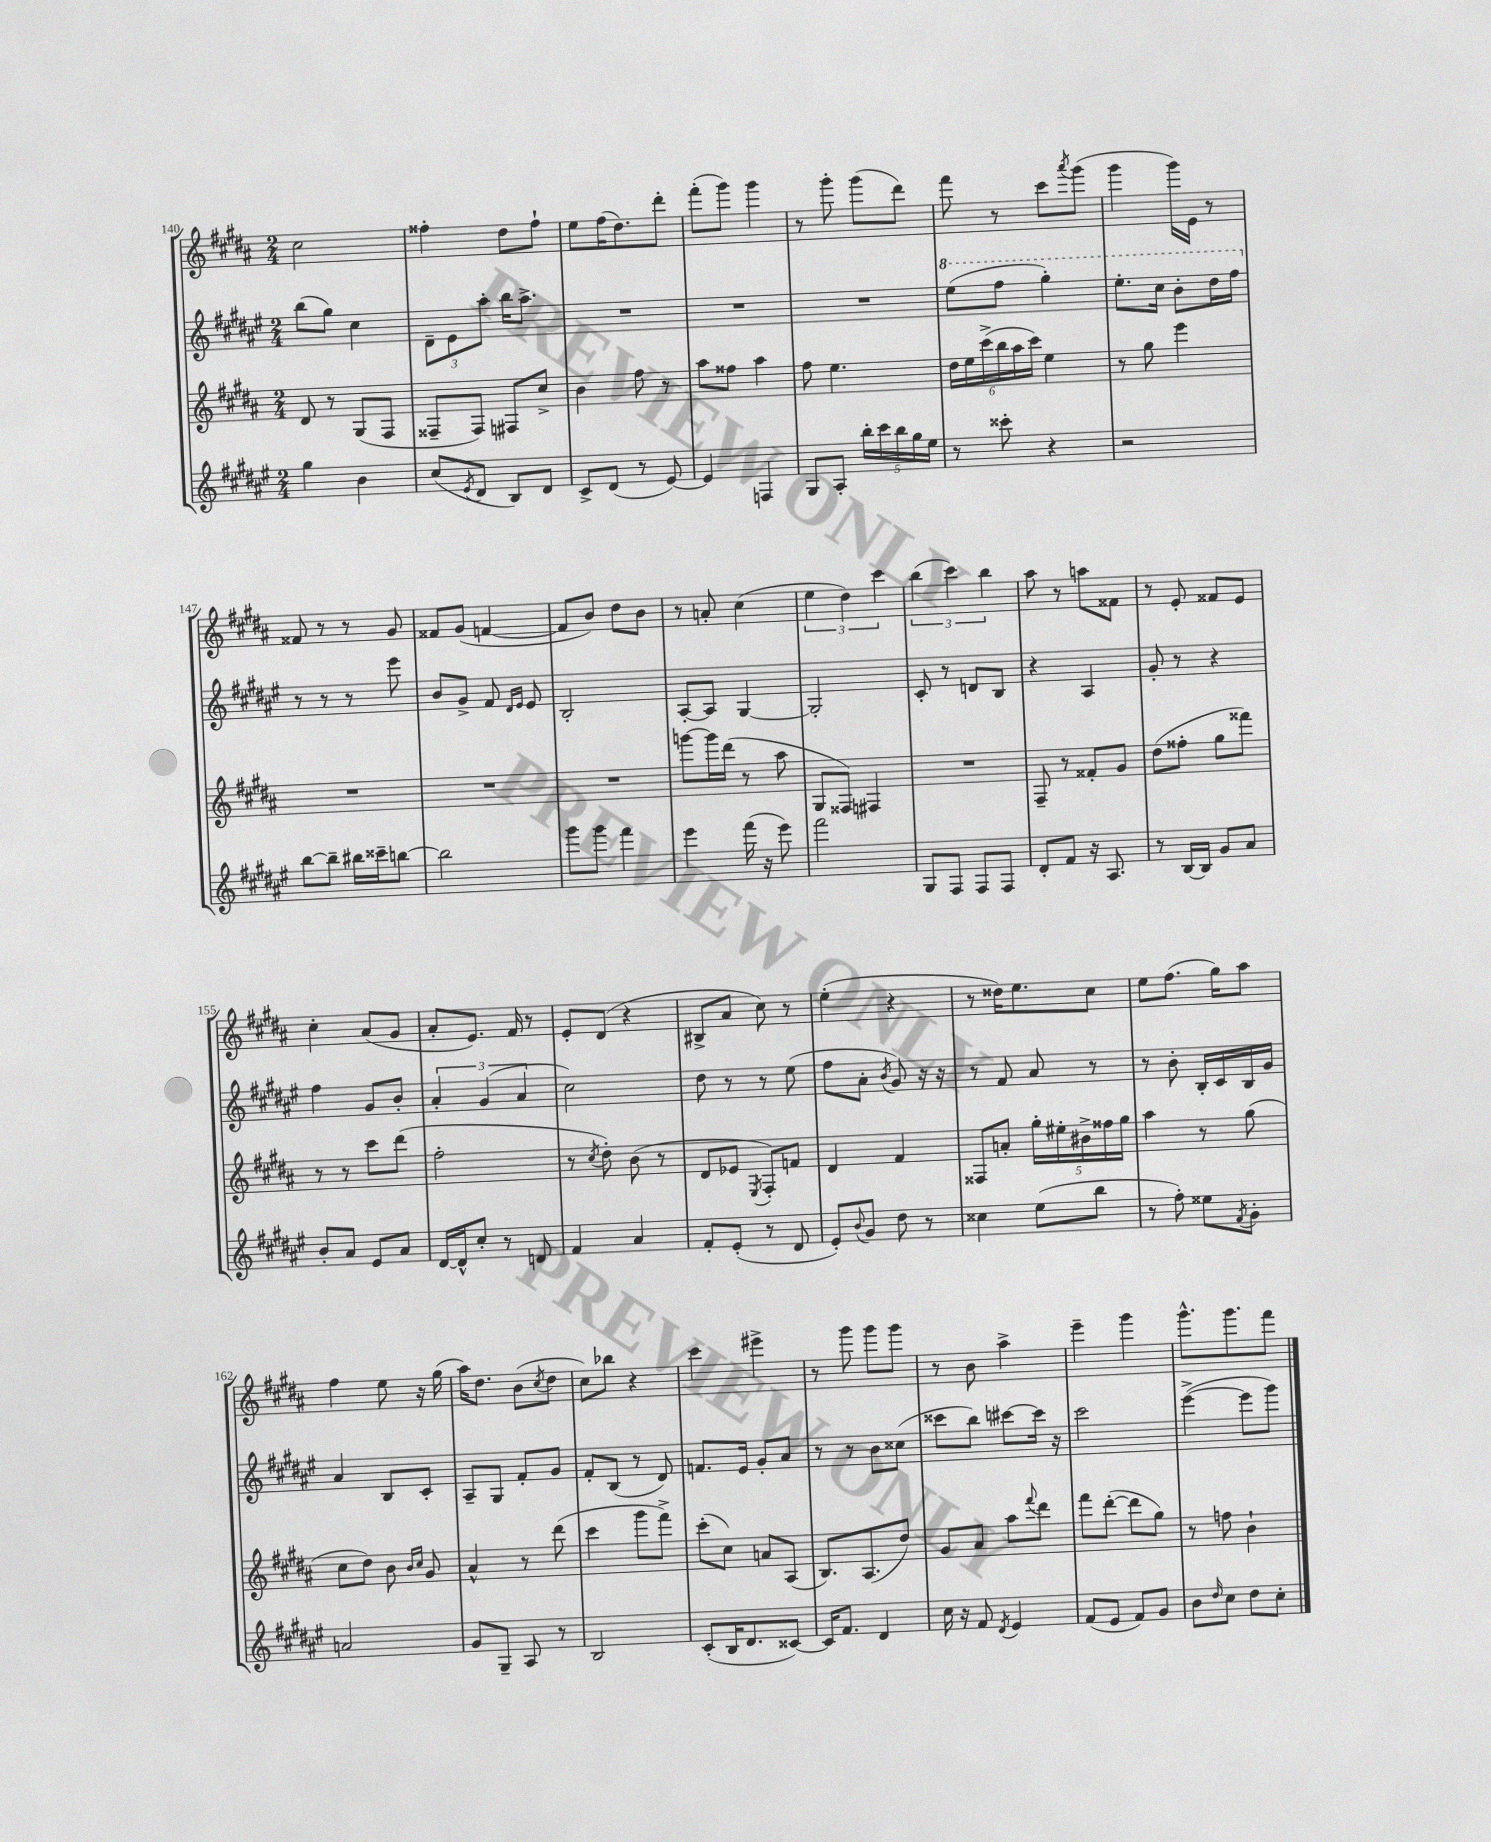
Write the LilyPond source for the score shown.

<<
\new StaffGroup <<
\new Staff = "s0" {
    \clef treble \key b \major \numericTimeSignature \time 2/4
    cis''2 |
    fisis''4-. dis''8 fisis''8-! |
    e''8 fis''16( dis''8.) dis'''8-. |
    fis'''8-.( gis'''8) gis'''4 |
    r8 gis'''8-. gis'''8( dis'''8) |
    fis'''8 r8 cis'''8 \acciaccatura { ais'''8 } gis'''8( |
    gis'''4 gis'''16) e'16 r8 |
    fisis'8 r8 r8 gis'8 |
    fisis'8 gis'8( f'4~ |
    f'8 b'8) dis''8 b'8 |
    r8 a'8-. cis''4( |
    \tuplet 3/2 { e''4 dis''4) cis'''4 } |
    \tuplet 3/2 { b''4( cis'''4) b''4 } |
    ais''8 r8 a''8 fisis'8 |
    r8 e'8-. fisis'8 e'8 |
    cis''4-. ais'8( gis'8 |
    ais'8-. e'8.) fis'16 r8 |
    e'8-. dis'8( r4 |
    bis8-> ais'8 cis''8) r8 |
    e''4-.( r4 |
    r8 disis''16) e''8. cis''8 |
    e''8 fis''8.( gis''16) ais''8 |
    fis''4 e''8 r16 gis''16( |
    ais''16) dis''8. b'8( \acciaccatura { cis''8 } dis''8 |
    cis''8) bes''8 r4 |
    cis'''4 eis'''4-> |
    r8 gis'''8 gis'''8 gis'''8 |
    r8 b'8 ais''4-> |
    e'''4-- gis'''4 |
    gis'''8.-^ gis'''8. fis'''8 \bar "|." |
}
\new Staff = "s1" {
    \clef treble \key fis \major \numericTimeSignature \time 2/4
    b''8( gis''8) cis''4 |
    \tuplet 3/2 { dis'8-- eis'8 ais''8-. } b''16 ais''8.-> |
    R2 |
    R2 |
    R2 |
    \ottava #1 eis'''8( fis'''8 gis'''4-.) |
    eis'''8.-. cis'''16 b''8-. dis'''16 fis'''16 \ottava #0 |
    r8 r8 r8 eis'''8 |
    b'8 gis'8-> fis'8 \grace { dis'16 eis'16 } eis'8 |
    b2-. |
    ais8~-. ais8 gis4~ |
    gis2-. |
    cis'8-. r8 d'8 b8 |
    r4 ais4 |
    gis'8-. r8 r4 |
    fis''4 gis'8 b'8-. |
    \tuplet 3/2 { ais'4-. gis'4( ais'4 } |
    cis''2) |
    dis''8 r8 r8 eis''8( |
    fis''8 ais'8-. \acciaccatura { b'8 } gis'8) r16 r16 |
    r8 fis'8 ais'8 r8 |
    r8 b'8-. b16-. cis'16 b16 gis'16 |
    ais'4 b8 cis'8-. |
    ais8-- gis8 fis'8-. gis'8 |
    fis'8-. b8( r8 dis'8) |
    f'8. eis'16 gis'8-. ais'8 |
    r8 r8 b'8 cisis''8( |
    cisis'''8 b''8) cis'''8~ cis'''16 r16 |
    cis'''2 |
    eis'''4~->( eis'''8 gis'''8) \bar "|." |
}
\new Staff = "s2" {
    \clef treble \key b \major \numericTimeSignature \time 2/4
    dis'8 r8 gis8( fis8 |
    fisis8-- fisis8) fis8 cis''8-> |
    b'4 fis''8 r8 |
    ais''8 fisis''8 ais''4 |
    fis''8 e''4. |
    \tuplet 6/4 { dis''16 e''16 cis'''16->( b''16 ais''16 cis'''16) } e''4 |
    r8 gis''8 e'''4 |
    R2 |
    R2 |
    R2 |
    g'''8~ g'''16 dis'''16( r8 ais''8 |
    gis8 fisis8) fis4 |
    R2 |
    fis8-- r8 fisis'8-. gis'8 |
    dis''8( fisis''8-. gis''8 fisis'''8) |
    r8 r8 cis'''8 dis'''8( |
    fis''2-. |
    r8 \acciaccatura { cis''8 } dis''8-.) b'8( r8 |
    dis'8 ees'8 \acciaccatura { e8 } fis8-.) f'8 |
    dis'4 fis'4 |
    fisis8 a'8-. \tuplet 5/4 { gis''16-. eis''16-. bis'16-> fisis''16 gis''16 } |
    ais''4 r8 gis''8( |
    cis''8 dis''8) b'8 \grace { b'16 cis''16 } gis'8 |
    ais'4-^ r8 dis'''8( |
    cis'''4 gis'''8 fis'''8->) |
    cis'''8-.( cis''8) a'8 ais8( |
    b8.) ais8.( dis''8) |
    gis'8 ais'8 ais''8 \appoggiatura { fis'''8 } dis'''8 |
    fis'''8 dis'''8~-.( dis'''8 gis''8) |
    r8 f''8 b'4-! \bar "|." |
}
\new Staff = "s3" {
    \clef treble \key fis \major \numericTimeSignature \time 2/4
    gis''4 b'4 |
    cis''8( \acciaccatura { eis'8 } dis'8 b8) dis'8 |
    cis'8-> dis'8( r8 eis'8~) |
    eis'4 f4 |
    gis8 ais8-. \tuplet 5/4 { b''16-. cis'''16 b''16 gis''16 eis''16 } |
    r8 cisis'''8-. r4 |
    r2 |
    b''8~ b''8-- bis''16 cisis'''16-- b''8~ |
    b''2 |
    gis'''8 gis'''8 fis'''4 |
    eis'''4 fis'''16( r16 eis'''8) |
    fis'''2 |
    gis8 fis8 fis8 fis8 |
    dis'8-. fis'8 r16 ais8. |
    r8 b16~ b16 gis'8 ais'8 |
    b'8-. ais'8 eis'8 ais'8 |
    dis'16~ dis'16-^ cis''8-. r8 d'8 |
    fis'4 ais'4 |
    fis'8-. eis'8-.( r8 dis'8 |
    eis'8-.) \appoggiatura { b'8 } gis'8 dis''8 r8 |
    cisis''4 eis''8( b''8 |
    r8 fis''8-.) eisis''8 \acciaccatura { fis'8 } gis'8-. |
    a'2 |
    gis'8 gis8-- ais8 r8 |
    b2 |
    cis'8-.( b16 dis'8. cisis'8~) |
    cisis'16 fis'8. dis'4 |
    cis''16 r16 fis'8 \acciaccatura { dis'8 } eis'4 |
    fis'8( eis'8 fis'8) gis'8 |
    b'8 \grace { dis''16 } cis''8 dis''8 cis''8-. \bar "|." |
}
>>
>>
\layout { \context { \Score currentBarNumber = #140 } }
